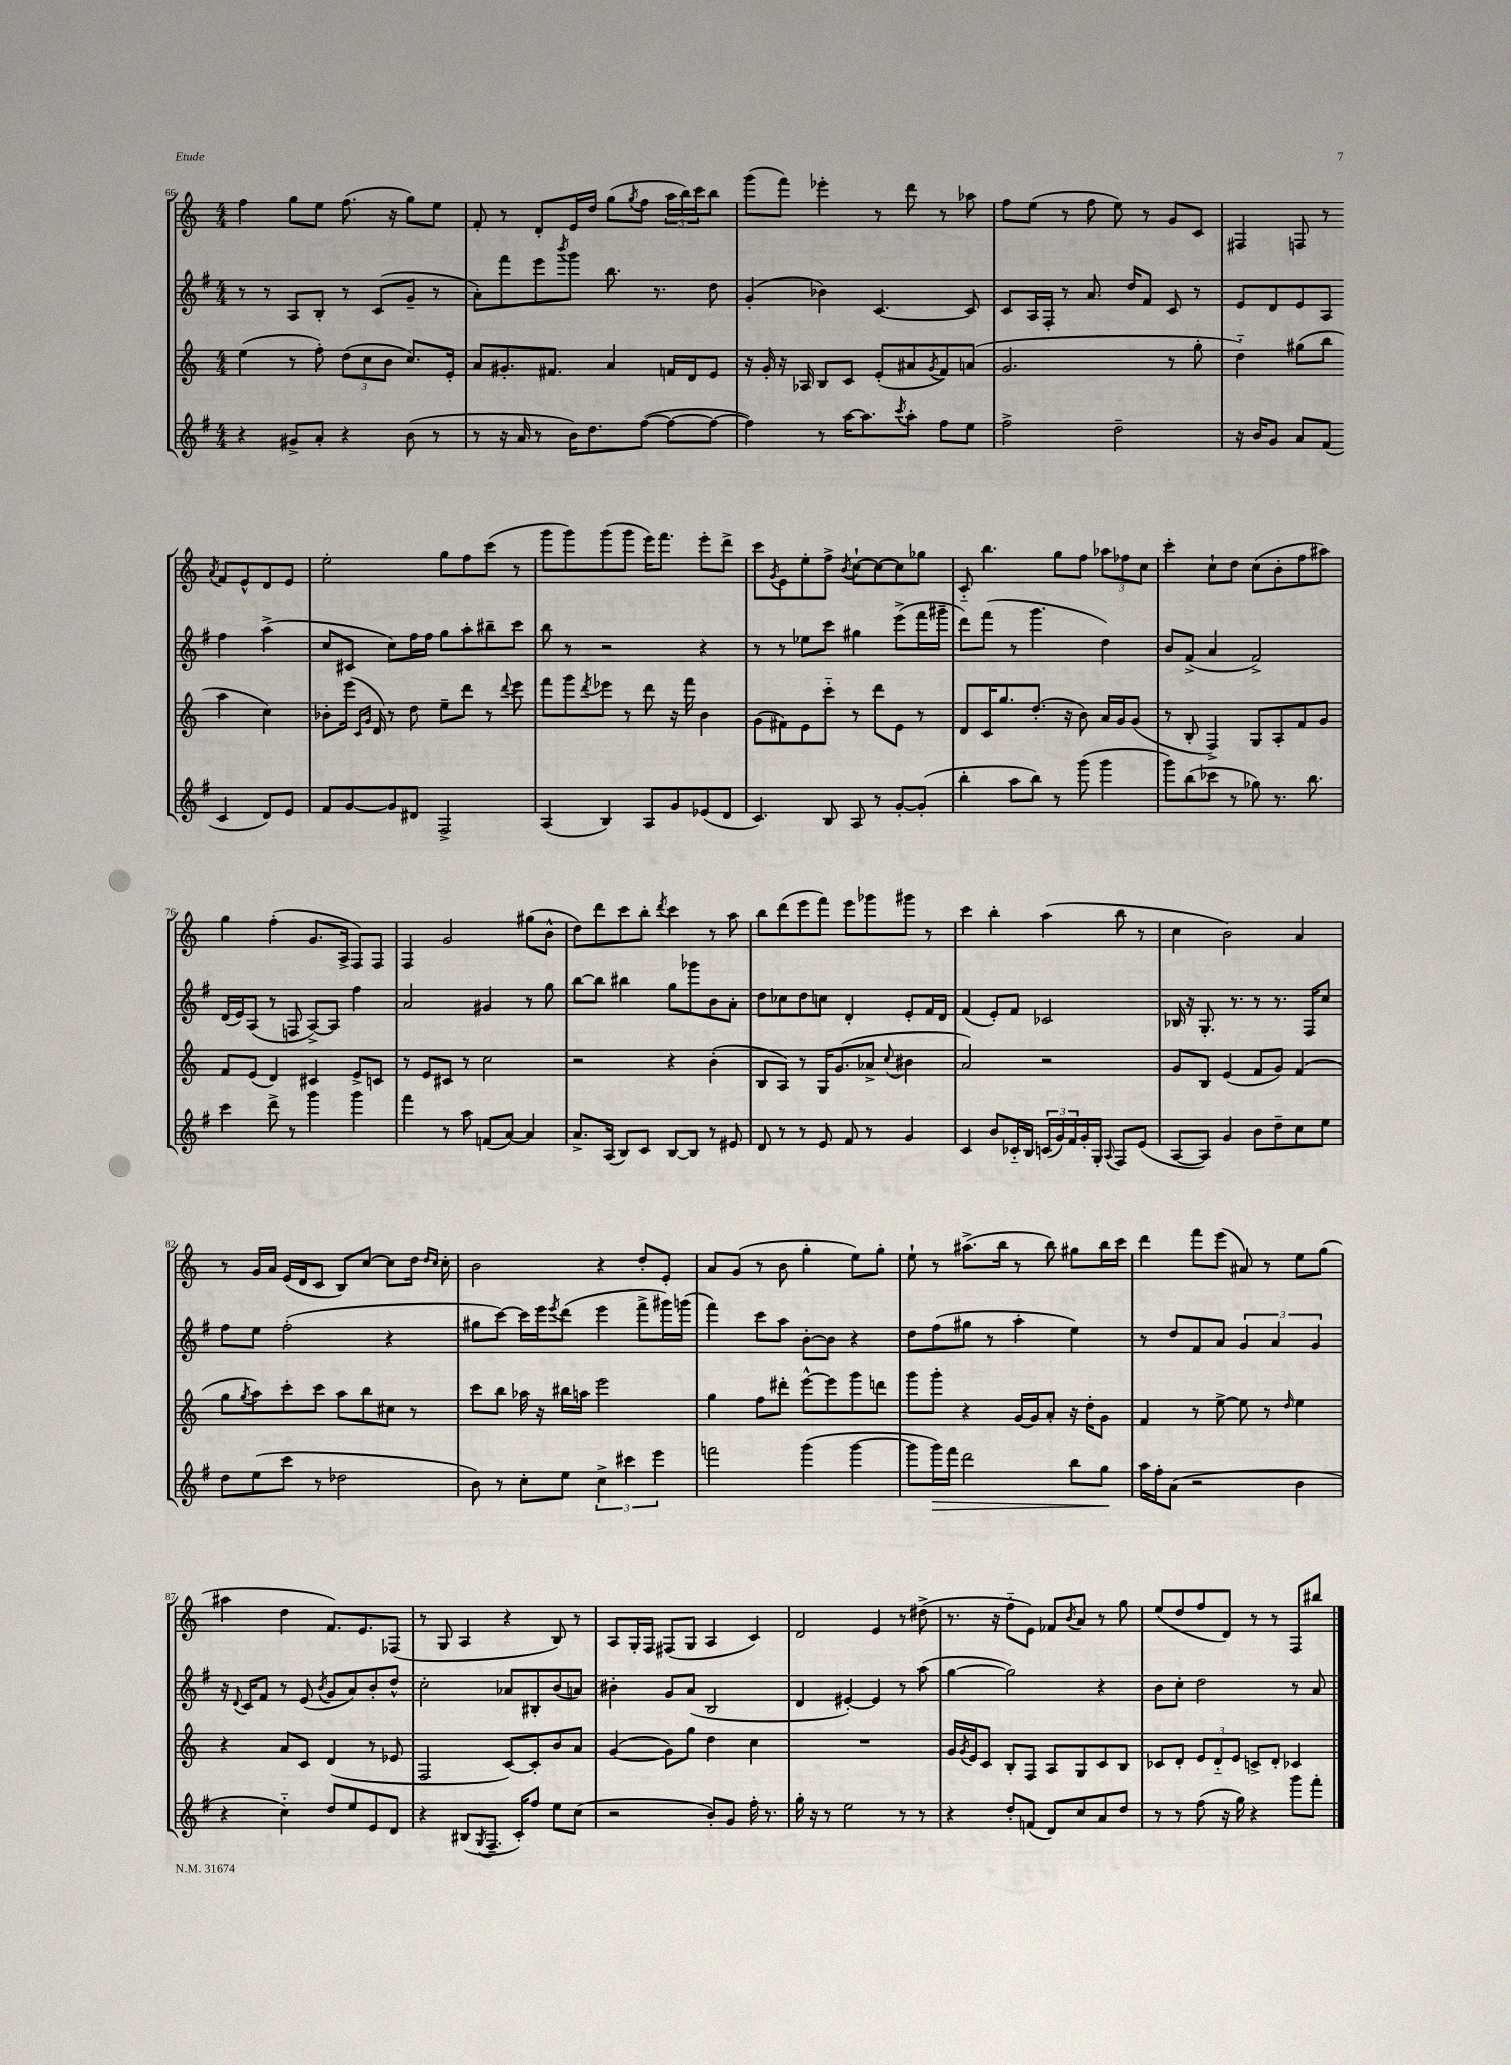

**kern	**kern	**kern	**kern
*staff4	*staff3	*staff2	*staff1
*clefG2	*clefG2	*clefG2	*clefG2
*k[f#]	*k[]	*k[f#]	*k[]
*M4/4	*M4/4	*M4/4	*M4/4
4r	(4ee\	8r	4ff\
.	.	8r	.
8g#^/L	8r	8A/L	8gg\L
8a'/J	8ff'\)	8B'/J	8ee\J
4r	(12dd\L	8r	(8.ff\
.	12cc\	.	.
.	.	(8c/L	.
.	12b\J	.	.
.	.	.	16r
(8b\	8.cc/L)	8g~/J	8gg\L)
8r	.	8r	8ee\J
.	16e'/Jk	.	.
=	=	=	=
8r	8a/L	8a'\L)	8f'/
16r	8.g#'/	8fff#\	8r
16a/	.	.	.
8r	.	8eee\	8d'/L
.	8.f#/J	.	.
.	.	8qbbb/	.
16b\LK)	.	8ggg\J	16e/L
8.dd\	.	.	16dd/JJ
.	4a/	8.bb\	(8gg\L
.	.	.	8qgg/
([8ff#\J	.	.	8ff\J
.	.	8.r	.
8ff#\_L	16f/LL	.	24aa\LL
.	.	.	24bb\)
.	16d/J	.	.
.	.	.	24ccc\J
8ff#\_J	8e/J	8dd\	8bb\J
=	=	=	=
4ff#\])	16r	(4g'/	(8ggg\L
.	16g'/	.	.
.	16r	.	8fff\J)
.	16A-/	.	.
8r	8B/L	4b-\)	4eee-'\
[16aa\LK	8c/J	.	.
8.aa\]	.	.	.
.	(8e'/L	[4.c/	8r
8qccc/	.	.	.
8aa'\J	8a#/	.	8ddd\
.	8qg/	.	.
8ff#\L	8f/)	.	8r
8ee\J	(8a/J	8c/]	8aa-\
=	=	=	=
2ff#^\	2.g/	8c/L	8ff\L
.	.	16A/L	(8ee\J
.	.	16F#'/JJ	.
.	.	8r	8r
.	.	8.a/	8ff\
2dd~\	.	.	8ee\)
.	.	16dd/LK	.
.	.	8f#/J	8r
.	8r	8c/	8g/L
.	8gg'\	8r	8c/J
=	=	=	=
16r	4dd'~\)	8e/L	4F#/
16b/LK	.	.	.
8g/J	.	8d/	.
8a/L	(8gg#\L	8e/	8F/
(8f#/J	8bb\J	8A/J	8r
.	.	.	8qa/
4c/	4aa\	4ff#\	8f/L
.	.	.	8e^^/
8d/L)	4cc\)	(4aa^\	8d/
8e/J	.	.	8e/J
=	=	=	=
8f#/L	8b-'\L	8cc/L	2ee'\
[8g/	(16eee\Jk	8c#/J	.
.	16qqc/LL	.	.
.	16qqg/JJ	.	.
.	16d/)	.	.
8g/]	8r	8cc\L)	.
8d#/J	8dd\	16ff#\L	.
.	.	16ff#\JJ	.
2F#^/	8ee~\L	8gg\L	8gg\L
.	8ddd\J	8aa'\	8ff\
.	8r	8bb#~\	(8ccc\J
.	8qqddd/	.	.
.	8eee\	8ccc\J	8r
=	=	=	=
(4A/	8fff\L	8bb\	8ggg\L
.	8ggg\	8r	8ggg\)
.	8qddd/	.	.
4B/)	8eee-\J	2r	(8ggg\
.	8r	.	8ggg\J
8A/L	8ddd\	.	16eee\LK)
.	.	.	8.fff\J
8g/	16r	.	.
.	16fff\	.	.
(8e-/	4b\	4r	8eee'\L
8d/J	.	.	8ddd^\J
=	=	=	=
4.c/)	(8g\L	8r	8ccc\L
.	.	.	8qg/
.	8f#\)	8r	8e\
.	8e\	8ee-\L	8ee'\
8B/	8ccc'~\J	8ccc\J	8ff^\J
.	.	.	8qb/
8A/	8r	4gg#\	[8cc`\L
8r	8ddd\L	.	8cc\_
[8g'/L	8e\J	(8eee^\L	8cc\]
(8g'/]J	8r	16fff#\L	8gg-\J
.	.	16ggg#~\JJ	.
=	=	=	=
4bb'\	8d/L	8ddd\L)	8c'~/
.	16c/K	(8fff#\J	4.bb\
.	8.gg/	.	.
8aa\L	.	8r	.
8bb\J)	(8.dd'/J	4.ggg\	.
8r	.	.	8gg\L
.	16r	.	.
(8ggg\	8b\)	.	8ff\J
4ggg\	16a/LL	4dd\)	12aa-\L
.	16g/J	.	.
.	.	.	12ff-\
.	(8g/J	.	.
.	.	.	12cc\J
=	=	=	=
8ggg\L)	8r	8b/L	4ccc'\
(8bb\	8B'/	(8f#^/J	.
8ccc-\J	4F^/)	4a/	8cc`\L
8r	.	.	8dd\J
8gg-\)	8G/L	2f#^/)	(8cc\L
8.r	8A'/	.	8b'\
.	8f/	.	8ff\
8.bb\	.	.	.
.	8g/J	.	8aa#\J)
=	=	=	=
4ccc\	8f/L	(16d/LL	4gg\
.	.	16e/J)	.
.	(8e/J	(8A/J	.
8ddd^\	4d/)	8r	(4ff'\
8r	.	8F/	.
4ggg\	4c#/	[8A^/L)	8.g/L
.	.	8A/]J	.
.	.	.	16A^/Jk
4ggg\	8e^/L	4ff#\	8F/L)
.	8c/J	.	8F/J
=	=	=	=
4fff#\	8r	2a/	4F/
.	8e/L	.	.
8r	8c#/J	.	2g/
8aa\	8r	.	.
(8f/L	2cc\	4g#/	.
[8a/J)	.	.	.
4a/]	.	8r	(8gg#\L
.	.	8gg\	8b^^\J
=	=	=	=
8.a^/L	2r	[8bb\L	8dd\L)
.	.	8bb\]J	8ddd\
(16A/Jk	.	.	.
8B/L)	.	4bb#\	8ccc\
8c/J	.	.	8bb'\J
.	.	.	8qddd/
[8B/L	4r	8gg\L	4ccc\
8B/]J	.	8ggg-\	.
8r	(4b'\	8b\	8r
8e#/	.	8a'\J	8aa\
=	=	=	=
8d/	8B/L	8dd\L	8bb\L
8r	8A/J)	8cc-\	(8ddd\
8r	8r	8dd\	8eee\
8e/	16G/LK	8cc\J	8fff\J)
.	(8.g/	.	.
8f#/	.	4d'/	8eee\L
8r	8a-^/J	.	8ggg-\
.	8qqcc/	.	.
4g/	4b#\	8e'/L	8ggg#\J
.	.	16f#/L	8r
.	.	16d/JJ	.
=	=	=	=
4c/	2a/)	(4f#/	4ccc\
8b/L	.	8e'/L)	4bb'\
16c-'~/L	.	8f#/J	.
16B/JJ	.	.	.
(24c/LL	2r	2c-/	(4aa\
24g/)	.	.	.
24f#/	.	.	.
16g'/	.	.	.
16G'/JJ	.	.	.
8qqA/	.	.	.
8F#/L	.	.	8bb\
(8e/J	.	.	8r
=	=	=	=
[8A/L	8g/L	16B-/	4cc\
.	.	16r	.
8A/]J)	8B/J	8.G'/	.
4g/	(4e/	.	2b\)
.	.	8.r	.
8b\L	8f/L	8r	.
8dd~\	8g/J)	8.r	.
8cc\	(4f/	.	4a/
.	.	16F#/LK	.
8ee\J	.	8cc/J	.
=	=	=	=
8dd\L	8gg\L	8ff#\L	8r
.	8qgg/	.	.
(8ee\	8aa\)	8ee\J	16g/LL
.	.	.	16a/JJ
8ccc\J	8ccc'\	(2ff#'\	(16e/LL
.	.	.	16d/J
8r	8ccc\J	.	8c/J
2dd-\	8aa\L	.	8B/L)
.	8bb\	.	[8cc/J
.	8cc#\J	4r	8cc\]L
.	8r	.	16dd\Jk
.	.	.	16qqdd/LL
.	.	.	16qqcc/JJ
.	.	.	16cc'\
=	=	=	=
8b\)	8ccc\L	8gg#\L	2b\
8r	8bb\J	[8ccc\J)	.
8cc'\L	16aa-\	16ccc\]LL	.
.	16r	16eee\J	.
.	.	8qeee/	.
8ee\J	16bb#\LL	(8ddd\J	.
.	16aa\JJ	.	.
6cc^\	2eee\	4eee\	4r
6ccc#\	.	.	.
.	.	8fff#^\L	8dd'/L
6eee\	.	.	.
.	.	16ggg#\L)	8e'/J
.	.	(16ggg\JJ	.
=	=	=	=
2fff\	4gg\	4fff#\)	8a/L
.	.	.	(8g/J
.	8ff\L	8ccc\L	8r
.	8ddd#'\J	8aa\J	8b\
(4ggg\	[8eee^^\L	[8b'\L	4gg'\
.	8eee\]	8b\]J	.
[4ggg\	8ggg\	4r	8ee\L)
.	8ddd\J	.	8gg'\J
=	=	=	=
8ggg\]L	8ggg\L	8dd\L	8ee`\
16ggg\L)	8ggg'\J	(8ff#\	8r
16fff#\JJ	.	.	.
2ddd\	4r	8gg#\J	(8.aa#^\L
.	.	8r	.
.	.	.	16bb\Jk
.	[16g/LL	4aa'\	8r
.	16g/]J	.	.
.	8a'/J	.	8bb\)
8bb\L	16r	4ee\)	8gg#\L
.	16dd'\LK	.	.
8gg\J	8g\J	.	16bb\L
.	.	.	16ccc\JJ
=	=	=	=
16aa\LL	4f/	8r	4ddd\
16ff#'\J	.	.	.
(8a\J	.	8dd/L	.
2r	8r	8f#/	8fff\L
.	[8ee^\	8a/J	(8eee\J
.	8ee\]	6g/	8a#/)
.	8r	.	8r
.	.	6a/	.
.	16qqdd/	.	.
4b\	4ee\	.	8ee\L
.	.	6g/	.
.	.	.	(8gg\J
=	=	=	=
4r	4r	16r	4aa#\
.	.	8qqd/	.
.	.	16c/LK	.
.	.	8f#/J	.
4cc'~\)	8a/L	8r	4dd\
.	8c/J	(8e/	.
.	.	8qb/	.
8dd/L	(4d/	8g/L	8.f/L)
8ee/	.	8a/)	.
.	.	.	8.e/
8e/	8r	8b'/	.
8d/J	8e-/	8dd^^/J	(8F-/J
=	=	=	=
4r	2F/	2cc'\	8r
.	.	.	8G/
(8B#/L	.	.	4A/
8qG/	.	.	.
8.F#~/J	.	.	.
.	[8c/L)	8a-/L	4r
16c'/LK)	.	.	.
8ff#/J	8c'/]	8B#'/	.
8ee\L	8b/	(8b/	8B/)
(8cc\J	8a/J	8a/J)	8r
=	=	=	=
2r	([4g/	4b#'\	8A/L
.	.	.	16G'/L
.	.	.	16F/JJ
.	8g\]L)	8g/L	(8F#/L
.	8gg\J	(8a/J	8G/J
8b'/L)	4dd\	2B/	4A/
8g/J	.	.	.
16ff#'\	4cc\	.	4c/)
8.r	.	.	.
=	=	=	=
16gg'\	1r	4d/	2d/
16r	.	.	.
8r	.	.	.
2ee\	.	[4e#'/)	.
.	.	4e#/]	4e/
8r	.	8r	8r
8r	.	(8aa\	(8dd#^\
=	=	=	=
4r	16g/LL	[4gg\	8.r
.	8qg/	.	.
.	16e/J	.	.
.	8c/J	.	.
.	.	.	16r
8dd'/L	8B'/L	2gg\])	8ff'~\L
(8f/J	8F/J	.	8e\J)
8d/L)	8A/L	.	8f-/L
.	.	.	8qb/
8cc/	8G/	.	8a/J
8a/	8c/	4r	8r
8dd/J	8B/J	.	8gg\
=	=	=	=
8r	8c-/L	8b\L	(8ee/L
8r	8d'/J	8cc'\J	8dd/
(8ff#\	12e/L	2dd\	8ff/
.	12d'~/	.	.
16r	.	.	8d/J)
.	12e/J	.	.
16gg\)	.	.	.
4r	8c^/L	.	8r
.	8d'/J	.	8r
8ggg\L	4c-/	8r	8F/L
8fff#'\J	.	8a/	8bb#/J
==	==	==	==
*-	*-	*-	*-
